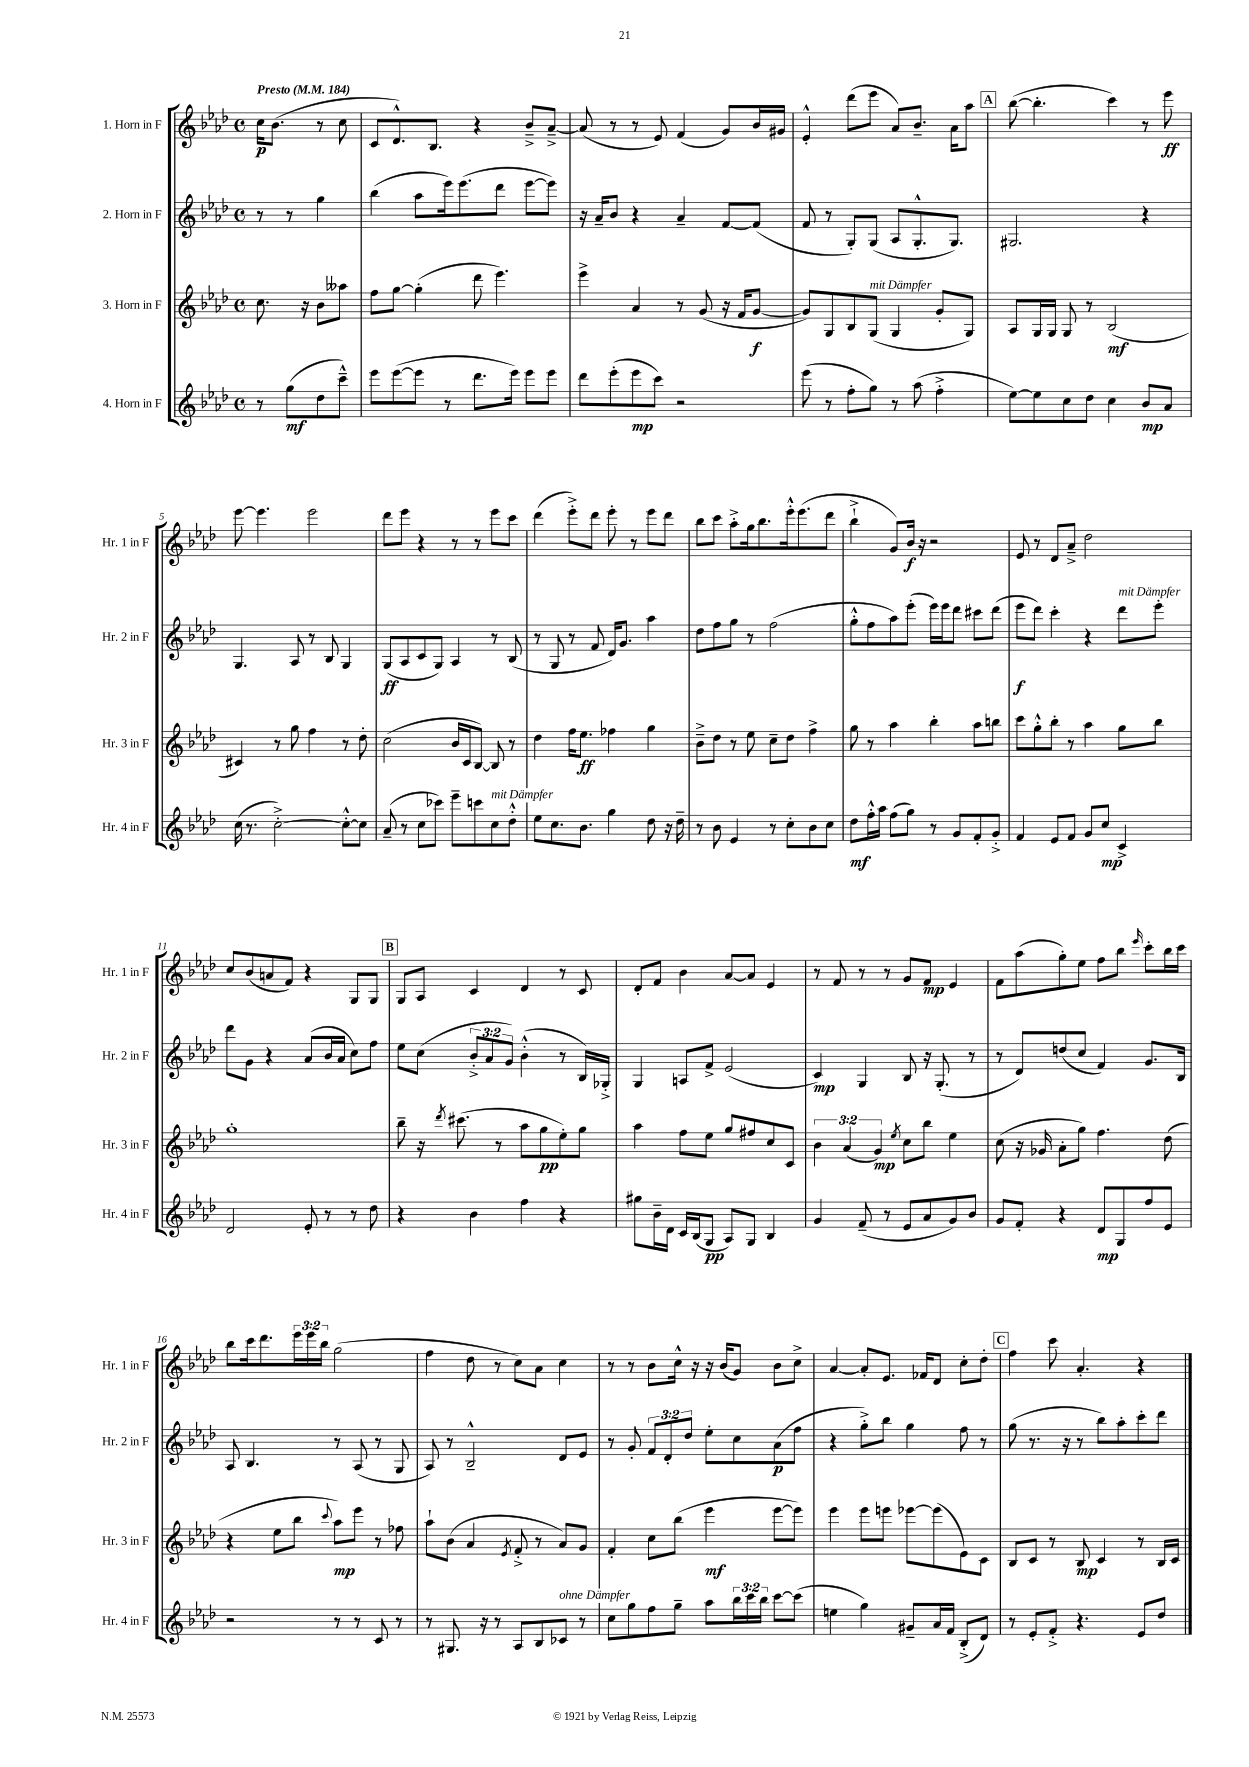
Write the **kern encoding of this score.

**kern	**dynam	**kern	**dynam	**kern	**dynam	**kern	**dynam
*part4	*part4	*part3	*part3	*part2	*part2	*part1	*part1
*staff4	*staff4	*staff3	*staff3	*staff2	*staff2	*staff1	*staff1
*I"4. Horn in F	*	*I"3. Horn in F	*	*I"2. Horn in F	*	*I"1. Horn in F	*
*I'Hr. 4 in F	*	*I'Hr. 3 in F	*	*I'Hr. 2 in F	*	*I'Hr. 1 in F	*
*clefG2	*	*clefG2	*	*clefG2	*	*clefG2	*
*k[b-e-a-d-]	*	*k[b-e-a-d-]	*	*k[b-e-a-d-]	*	*k[b-e-a-d-]	*
*M4/4	*	*M4/4	*	*M4/4	*	*M4/4	*
*met(c)	*	*met(c)	*	*met(c)	*	*met(c)	*
*MM184	*	*MM184	*	*MM184	*	*MM184	*
=	=	=	=	=	=	=	=
!	!	!	!	!	!	!LO:TX:a:B:t=Presto	!
8r	.	8.cc\	.	8r	.	16cc\KL	p
.	.	.	.	.	.	(8.b-\J	.
(8gg\L	mf	.	.	8r	.	.	.
.	.	16r	.	.	.	.	.
8dd-\	.	8b-\L	.	4gg\	.	8r	.
8ccc~^^\J)	.	8aa--X\J	.	.	.	8cc\	.
=1	=1	=1	=1	=1	=1	=1	=1
8eee-\L	.	8ff\L	.	(4bb-\	.	8c/L	.
([8eee-\	.	[8gg\J	.	.	.	8.d-^^/)	.
8eee-\J]	.	(4gg'\]	.	8aa-\L	.	.	.
.	.	.	.	.	.	8.B-/J	.
8r	.	.	.	16eee-\k)	.	.	.
.	.	.	.	(8.eee-\	.	.	.
8.ddd-\L	.	8ddd-\	.	.	.	4r	.
.	.	4.eee-\)	.	8ddd-\J	.	.	.
16eee-\Jk)	.	.	.	.	.	.	.
8eee-\L	.	.	.	[8eee-\L	.	8b-~^/L	.
8eee-\J	.	.	.	8eee-\J])	.	[8a-~^/J	.
=2	=2	=2	=2	=2	=2	=2	=2
8ddd-\L	.	4eee-^\	.	16r	.	(8a-/]	.
.	.	.	.	16a-~/KL	.	.	.
(8eee-'\	.	.	.	8b-/J	.	8r	.
8eee-\	mp	4a-/	.	4r	.	8r	.
8ccc\J)	.	.	.	.	.	8e-/)	.
2r	.	8r	.	4a-~/	.	(4f/	.
.	.	(8g/	.	.	.	.	.
.	.	16r	.	[8f/L	.	8g/L)	.
.	.	16f/KL	.	.	.	.	.
.	.	[8g/J	f	(8f/J]	.	16b-/L	.
.	.	.	.	.	.	16g#X/JJ	.
=3	=3	=3	=3	=3	=3	=3	=3
(8eee-\	.	8g/L])	.	8f/	.	4e-'^^/	.
8r	.	8G/	.	8r	.	.	.
8ff'\L	.	8B-/	.	8G'/L)	.	(8ddd-\L	.
!	!	!LO:TX:a:i:t=mit Dämpfer	!	!	!	!	!
8gg\J)	.	(8G/J	.	(8G/J	.	8eee-\J	.
8r	.	4G/	.	8A-/L	.	8a-/L)	.
(8aa-\	.	.	.	8.G'^^/	.	8.b-~/J	.
4ff'^\	.	8g'/L	.	.	.	.	.
.	.	.	.	8.G/J)	.	16a-\KL	.
.	.	8G/J)	.	.	.	8aa-\J	.
!!LO:REH:place=s1:t=A
=4	=4	=4	=4	=4	=4	=4	=4
[8ee-\L)	.	8A-/L	.	2.G#X/	.	([8bb-\	.
8ee-\]	.	16G/L	.	.	.	4.bb-'\]	.
.	.	16G/JJ	.	.	.	.	.
8cc\	.	8G/	.	.	.	.	.
8dd-\J	.	8r	.	.	.	.	.
4cc\	.	(2B-/	mf	.	.	4ccc\)	.
8b-/L	mp	.	.	4r	.	8r	.
8a-/J	.	.	.	.	.	8eee-\	ff
!!LO:LB:g=z
=5	=5	=5	=5	=5	=5	=5	=5
(16cc\	.	4c#X/)	.	4.G/	.	[8eee-\	.
8.r	.	.	.	.	.	.	.
.	.	.	.	.	.	4.eee-\]	.
[2cc'^\)	.	8r	.	.	.	.	.
.	.	8gg\	.	8A-/	.	.	.
.	.	4ff\	.	8r	.	2eee-\	.
.	.	.	.	8B-/	.	.	.
8cc'^^\L_	.	8r	.	4G/	.	.	.
8cc\J]	.	8dd-'\	.	.	.	.	.
=6	=6	=6	=6	=6	=6	=6	=6
(8a-~/	.	(2cc\	.	(8G/L	ff	8ddd-\L	.
8r	.	.	.	8A-/	.	8eee-\J	.
8cc\L	.	.	.	8c/	.	4r	.
8ccc-X\J)	.	.	.	8G/J)	.	.	.
8eee-~\L	.	16b-/LL	.	4A-/	.	8r	.
.	.	16c/J	.	.	.	.	.
8cccn\	.	[8B-/J)	.	.	.	8r	.
!LO:TX:a:i:t=mit Dämpfer	!	!	!	!	!	!	!
8cc\	.	8B-/]	.	8r	.	8eee-\L	.
8dd-'^^\J	.	8r	.	(8B-/	.	8ccc\J	.
=7	=7	=7	=7	=7	=7	=7	=7
8ee-\L	.	4dd-\	.	8r	.	(4ddd-\	.
8.cc\	.	.	.	8G/	.	.	.
.	.	16ff\KL	.	8r	.	8eee-'^\L)	.
8.b-\J	.	8.ee-\J	ff	.	.	.	.
.	.	.	.	8f/	.	8ddd-\J	.
4gg\	.	4ff-X\	.	16d-/KL)	.	8eee-'\	.
.	.	.	.	8.g/J	.	.	.
.	.	.	.	.	.	8r	.
8dd-\	.	4gg\	.	4aa-\	.	8eee-\L	.
16r	.	.	.	.	.	8ddd-\J	.
16dd-~\	.	.	.	.	.	.	.
=8	=8	=8	=8	=8	=8	=8	=8
8r	.	8b-~^\L	.	8dd-\L	.	8bb-\L	.
8b-\	.	8dd-\J	.	8ff\	.	8ccc\J	.
4e-/	.	8r	.	8gg\J	.	8aa-'^\L	.
.	.	8ee-\	.	8r	.	16gg\k	.
.	.	.	.	.	.	8.bb-\	.
8r	.	8cc~\L	.	(2ff\	.	.	.
8cc'\L	.	8dd-\J	.	.	.	16eee-'^^\k	.
.	.	.	.	.	.	(8.eee-\	.
8b-\	.	4ff^\	.	.	.	.	.
8cc\J	.	.	.	.	.	8ddd-\J	.
=9	=9	=9	=9	=9	=9	=9	=9
8dd-\L	mf	8gg\	.	8gg'^^\L	.	4bb-`^\	.
16ff'^^\L	.	8r	.	8ff\	.	.	.
16aa-\JJ	.	.	.	.	.	.	.
(8ff\L	.	4aa-\	.	8aa-\)	.	8g/L)	.
8gg\J)	.	.	.	(8eee-'\J	.	16b-/Jk	f
.	.	.	.	.	.	16r	.
8r	.	4bb-'\	.	16eee-\LL)	.	2r	.
.	.	.	.	16eee-\J	.	.	.
8g/L	.	.	.	8ddd-\J	.	.	.
8f'/	.	8aa-\L	.	8ccc#X\L	.	.	.
8g'^/J	.	8bbn\J	.	(8ddd-\J	.	.	.
=10	=10	=10	=10	=10	=10	=10	=10
4f/	.	8ccc\L	.	8eee-\L	f	8e-/	.
.	.	8gg'^^\	.	8ddd-\J)	.	8r	.
8e-/L	.	8bb-'\J	.	4ccc'\	.	8d-/L	.
8f/J	.	8r	.	.	.	8a-~^/J	.
8g/L	.	4aa-\	.	4r	.	2dd-\	.
8cc/J	mp	.	.	.	.	.	.
!	!	!	!	!LO:TX:a:i:t=mit Dämpfer	!	!	!
4c^/	.	8gg\L	.	8ddd-\L	.	.	.
.	.	8bb-\J	.	8eee-'\J	.	.	.
!!LO:LB:g=z
=11	=11	=11	=11	=11	=11	=11	=11
2d-/	.	1gg'	.	8ddd-\L	.	8cc/L	.
.	.	.	.	8g\J	.	(8b-/	.
.	.	.	.	4r	.	8an/	.
.	.	.	.	.	.	8f/J)	.
8e-'/	.	.	.	(8a-/L	.	4r	.
8r	.	.	.	16b-/L	.	.	.
.	.	.	.	16a-/JJ	.	.	.
8r	.	.	.	8cc\L)	.	8G/L	.
8dd-\	.	.	.	8ff\J	.	8G/J	.
!!LO:REH:place=s1:t=B
=12	=12	=12	=12	=12	=12	=12	=12
4r	.	8bb-~\	.	8ee-\L	.	8G/L	.
.	.	16r	.	(8cc\J	.	8A-/J	.
.	.	8qddd-/	.	.	.	.	.
.	.	(8.ccc#X\	.	.	.	.	.
4b-\	.	.	.	12b-'^/L	.	4c/	.
.	.	.	.	12a-/	.	.	.
.	.	8r	.	.	.	.	.
.	.	.	.	12g/J)	.	.	.
4ff\	.	8aa-\L	.	(4b-'^^\	.	4d-/	.
.	.	8gg\	pp	.	.	.	.
4r	.	8ee-'\)	.	8r	.	8r	.
.	.	8gg\J	.	16B-/LL)	.	8c/	.
.	.	.	.	16G-X'^/JJ	.	.	.
=13	=13	=13	=13	=13	=13	=13	=13
8gg#X\L	.	4aa-\	.	4G/	.	8d-'/L	.
16b-~\L	.	.	.	.	.	8f/J	.
16d-\JJ	.	.	.	.	.	.	.
16c/LL	.	8ff\L	.	8An/L	.	4b-\	.
(16B-/J	.	.	.	.	.	.	.
8G/J	pp	8ee-\J	.	8f^/J	.	.	.
8A-/L)	.	8gg/L	.	(2e-/	.	[8a-/L	.
8G/J	.	8ff#X/	.	.	.	8a-/J]	.
4B-/	.	8cc/	.	.	.	4e-/	.
.	.	8c/J	.	.	.	.	.
=14	=14	=14	=14	=14	=14	=14	=14
4g/	.	6b-\	.	4c/)	mp	8r	.
.	.	.	.	.	.	8f/	.
.	.	(6a-/	.	.	.	.	.
(8f~/	.	.	.	4G/	.	8r	.
.	.	6g/)	mp	.	.	.	.
8r	.	.	.	.	.	8r	.
.	.	8qee-/	.	.	.	.	.
8e-/L	.	8cc\L	.	8B-/	.	8g/L	.
8a-/	.	8bb-\J	.	16r	.	8f/J	mp
.	.	.	.	(8.G'/	.	.	.
8g/)	.	4ee-\	.	.	.	4e-/	.
8b-/J	.	.	.	8r	.	.	.
=15	=15	=15	=15	=15	=15	=15	=15
8g/L	.	(8cc\	.	8r	.	8f\L	.
8f'/J	.	16r	.	8d-/L)	.	(8aa-\	.
.	.	16g-X/	.	.	.	.	.
4r	.	8a-'\L	.	(8ddn/	.	8gg'\)	.
.	.	8gg\J)	.	8cc/J	.	8ee-\J	.
8d-/L	mp	4.ff\	.	4f/)	.	8ff\L	.
8G/	.	.	.	.	.	8bb-\J	.
.	.	.	.	.	.	16qqeee-/	.
8ff/	.	.	.	8.g/L	.	8ccc'\L	.
8e-/J	.	(8dd-\	.	.	.	16bb-\L	.
.	.	.	.	16B-/Jk	.	16ccc\JJ	.
!!LO:LB:g=z
=16	=16	=16	=16	=16	=16	=16	=16
2r	.	4r	.	8A-/	.	8bb-\L	.
.	.	.	.	4.B-/	.	16ccc\k	.
.	.	.	.	.	.	8.ddd-\	.
.	.	8ee-\L	.	.	.	.	.
.	.	8bb-\J	.	.	.	24eee-\L	.
.	.	.	.	.	.	24eee-\	.
.	.	.	.	.	.	24bb-\JJ	.
.	.	8qqccc/	.	.	.	.	.
8r	.	8aa-\L)	mp	8r	.	(2gg\	.
8r	.	8eee-\J	.	(8A-/	.	.	.
8c/	.	8r	.	8r	.	.	.
8r	.	8ff-X\	.	8G/	.	.	.
=17	=17	=17	=17	=17	=17	=17	=17
8r	.	8aa-`\L	.	8A-/)	.	4ff\	.
8.G#X/	.	(8b-\J	.	8r	.	.	.
.	.	4a-/	.	2B-~^^/	.	8dd-\	.
16r	.	.	.	.	.	.	.
8r	.	.	.	.	.	8r	.
.	.	8qe-/	.	.	.	.	.
8A-/L	.	8f'^/	.	.	.	8cc\L)	.
8B-/	.	8r	.	.	.	8a-\J	.
!LO:TX:a:i:t=ohne Dämpfer	!	!	!	!	!	!	!
8c-X/J	.	8a-/L)	.	8d-/L	.	4cc\	.
8r	.	8g/J	.	8e-/J	.	.	.
=18	=18	=18	=18	=18	=18	=18	=18
8cc\L	.	4f'/	.	8r	.	8r	.
8gg\	.	.	.	8g'/	.	8r	.
8ff\	.	8cc\L	.	12f/L	.	8b-\L	.
.	.	.	.	12d-'/	.	.	.
8gg~\J	.	(8bb-\J	.	.	.	16cc^^\Jk	.
.	.	.	.	12dd-/J	.	.	.
.	.	.	.	.	.	16r	.
8aa-\L	.	4eee-\	mf	8ee-'\L	.	16r	.
.	.	.	.	.	.	(16b-/KL	.
24bb-\L	.	.	.	8cc\	.	8g/J)	.
24ccc\	.	.	.	.	.	.	.
24bb-\JJ	.	.	.	.	.	.	.
[8ccc\L	.	[8eee-\L	.	(8a-\	p	8b-\L	.
(8ccc\J]	.	8eee-\J])	.	8ff\J	.	8cc^\J	.
=19	=19	=19	=19	=19	=19	=19	=19
4een\	.	4eee-\	.	4r	.	[4a-/	.
4gg\)	.	8eee-\L	.	8gg'^\L)	.	8a-'/L]	.
.	.	8eeen\J	.	8bb-\J	.	8.e-/J	.
8g#X~/L	.	[8eee-X\L	.	4gg\	.	.	.
.	.	.	.	.	.	16f-X/KL	.
16a-/L	.	(8eee-\]	.	.	.	8d-/J	.
16f/JJ	.	.	.	.	.	.	.
(8B-'^/L	.	8e-\)	.	8ff\	.	8cc'\L	.
8d-/J)	.	8c\J	.	8r	.	8dd-'\J	.
!!LO:REH:place=s1:t=C
=20	=20	=20	=20	=20	=20	=20	=20
8r	.	8B-/L	.	(8gg\	.	4ff\	.
8e-'/L	.	8c/J	.	8.r	.	.	.
8f'^/J	.	8r	.	.	.	8ccc\	.
.	.	.	.	16r	.	.	.
4.r	.	8B-/	mp	8r	.	4.a-'/	.
.	.	4c/	.	8bb-\L)	.	.	.
.	.	.	.	8aa-'\	.	.	.
8e-/L	.	8r	.	8ccc'\	.	4r	.
8dd-/J	.	16B-/LL	.	8ddd-\J	.	.	.
.	.	16c/JJ	.	.	.	.	.
==	==	==	==	==	==	==	==
*-	*-	*-	*-	*-	*-	*-	*-
